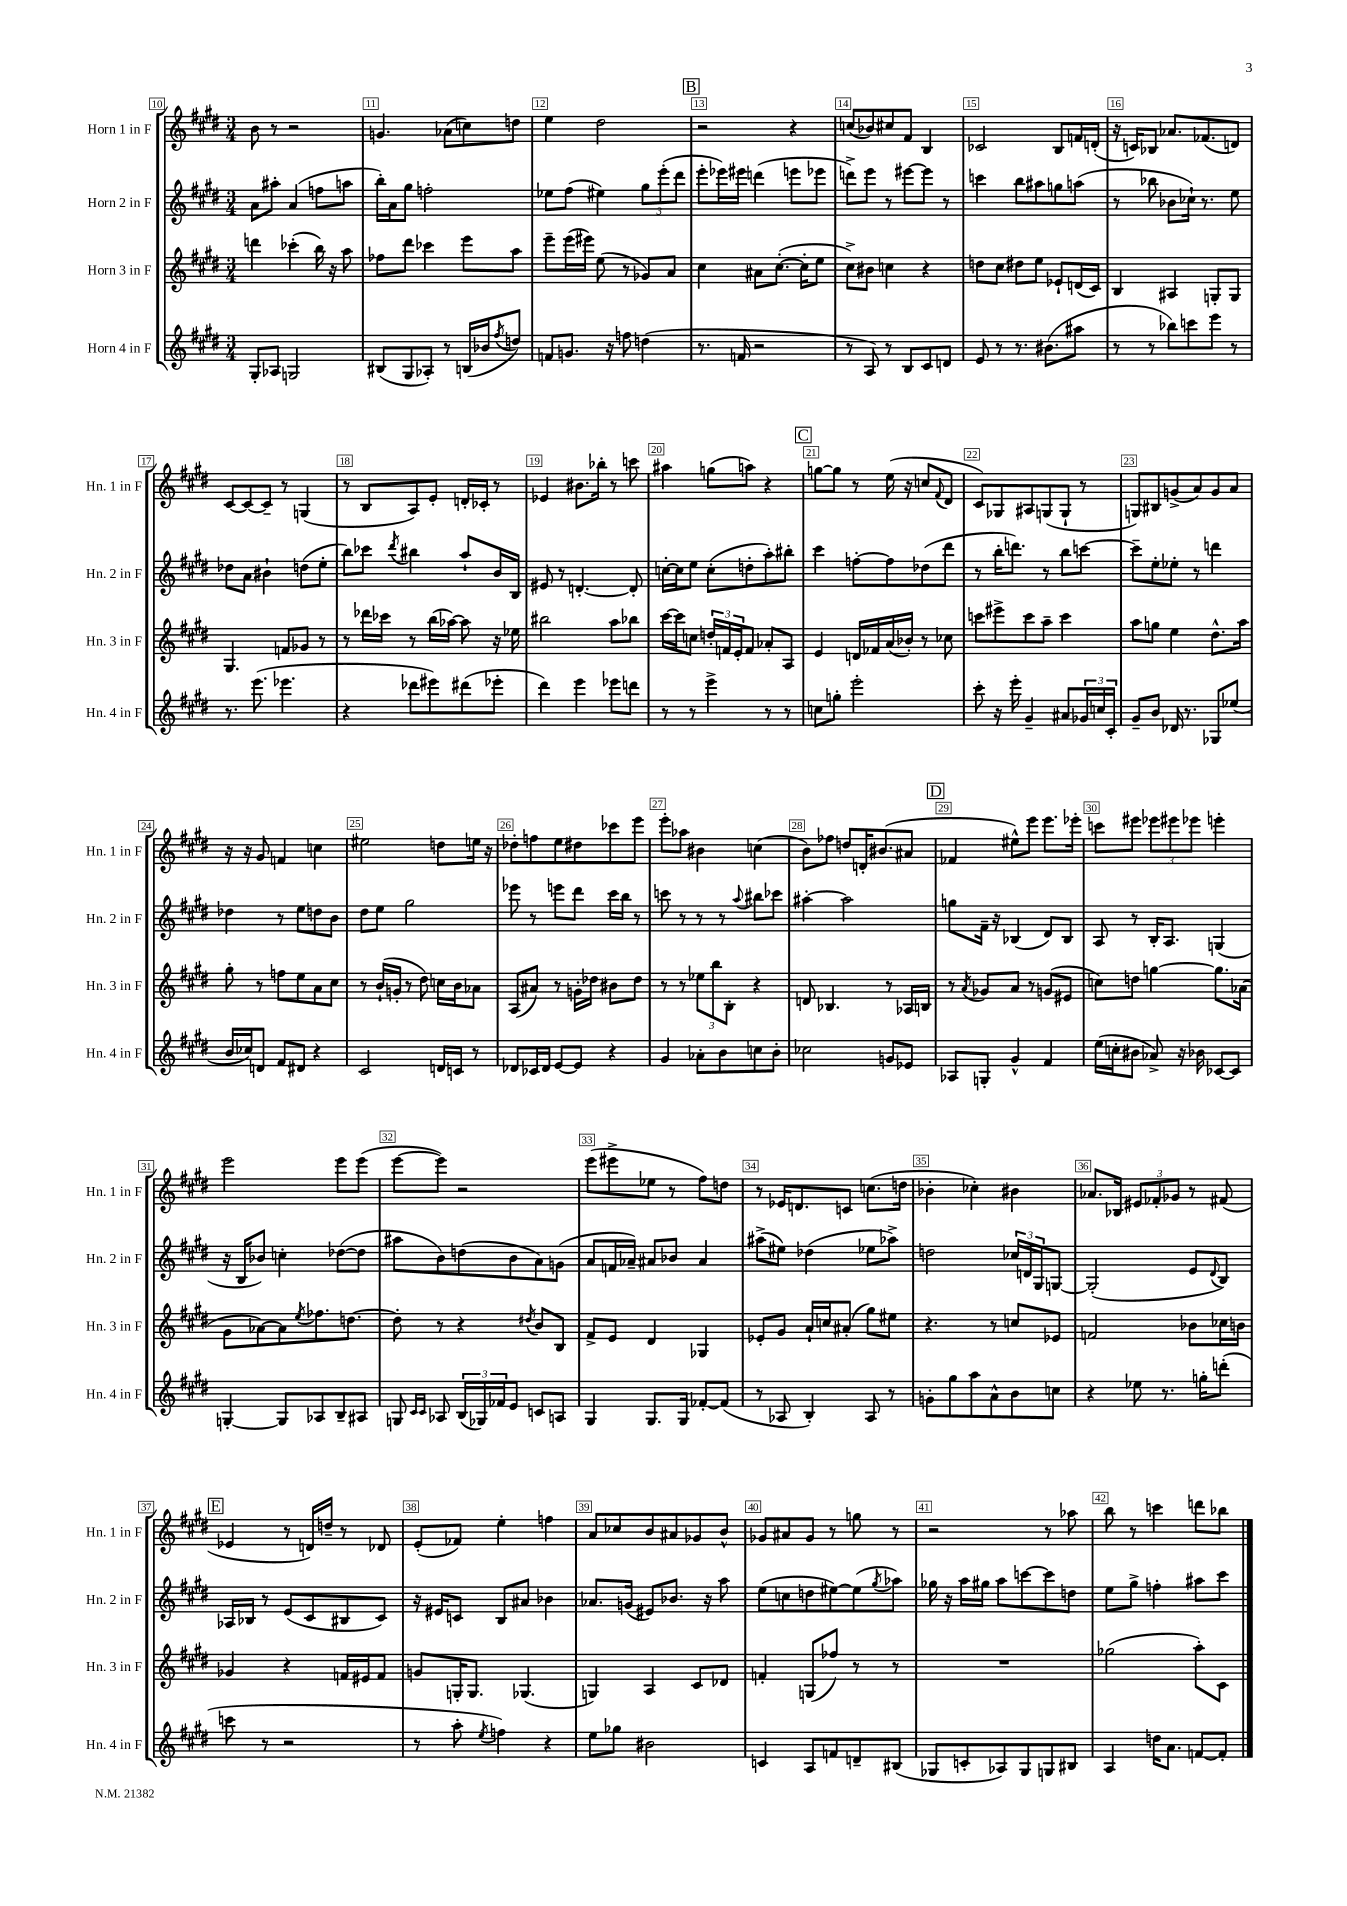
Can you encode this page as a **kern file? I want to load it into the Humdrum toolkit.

**kern	**kern	**kern	**kern
*part4	*part3	*part2	*part1
*staff4	*staff3	*staff2	*staff1
*I"Horn 4 in F	*I"Horn 3 in F	*I"Horn 2 in F	*I"Horn 1 in F
*I'Hn. 4 in F	*I'Hn. 3 in F	*I'Hn. 2 in F	*I'Hn. 1 in F
*clefG2	*clefG2	*clefG2	*clefG2
*k[f#c#g#d#]	*k[f#c#g#d#]	*k[f#c#g#d#]	*k[f#c#g#d#]
*M3/4	*M3/4	*M3/4	*M3/4
=10	=10	=10	=10
8G#'/L	4dddn\	8a\L	8b\
8A-X/J	.	8aa#X'\J	8r
2Gn/	(4ccc-X'\	(4a/	2r
.	16bb\)	8ffn\L	.
.	16r	.	.
.	8aa\	8aan\J	.
=11	=11	=11	=11
(8B#X/L	8ff-X\L	16bb'\LL)	4.gn/
.	.	16a\J	.
8G#/	8ddd#\J	8gg#\J	.
8A-X'/J)	4ccc-X\	2ffn'\	.
8r	.	.	(8a-X\L
(16Bn/LL	8eee\L	.	8ccn\)
16b-X/J	.	.	.
8qff#/	.	.	.
8ddn/J)	8aa\J	.	8ddn\J
=12	=12	=12	=12
8fn/L	8eee~\L	8ee-X\L	4ee\
8.gn/J	(16eee\L	(8ff#\J	.
.	16eee#X\JJ)	.	.
.	(8ee\	4ee#X\)	2dd#\
16r	.	.	.
8ffn\	8r	.	.
(4ddn\	8g-X/L)	12gg#\L	.
.	.	(12eee'\	.
.	8a/J	.	.
.	.	12ddd#\J	.
!!LO:REH:place=s1:t=B
=13	=13	=13	=13
8.r	4cc#\	8eee'\L	2r
.	.	16eee-X\L)	.
16fn/	.	16eee#X\JJ	.
2r	8a#X\L	(4dddn\	.
.	([8.cc#'\J	.	.
.	.	8eeen\L	4r
.	16cc#'\KL]	.	.
.	8ee\J	8eee-X\J	.
=14	=14	=14	=14
8r	8cc#^\L)	8dddn^\L)	(8ccn/L
8A/)	8b#X\J	8eee\J	8b-X/)
8r	4ccn\	8r	8cc#X/
8B/L	.	[8eee#X\L	8f#/J
8c#/	4r	8eee#\J]	4B/
8dn/J	.	8r	.
=15	=15	=15	=15
8e/	8ddn\L	4cccn\	2c-X/
8r	8cc#\J	.	.
8.r	8dd#X\L	8bb\L	.
.	8ee\J	8aa#X\	.
(8.b#X\L	.	.	.
.	8e-X`/L	8ggn\	8B/L
8aa#X\J	(16dn/L	(8aan\J	16fn/L
.	16c#/JJ)	.	(16dn'/JJ
=16	=16	=16	=16
8r	4B/	8r	16r
.	.	.	16cn/KL)
8r	.	8bb-X\	8B-X/J
8bb-X\L)	4A#X/	8b-X\L	8.a-X/L
8cccn\	.	16cc-X`\Jk)	.
.	.	8.r	(8.f-X/
8eee\J	8Gn'/L	.	.
8r	8G/J	8ee\	8dn/J)
!!LO:LB:g=z
=17	=17	=17	=17
8.r	4.G#/	8dd-X\L	[8c#/L
.	.	8a\J	8c#/_
(8.eee\	.	.	.
.	.	4b#X`\	8c#~/J]
4.eee-X\	8fn/L	.	8r
.	8g-X/J	(8ddn\L	(4Gn/
.	8r	8ee'\J	.
=18	=18	=18	=18
4r	8r	8bb\L)	8r
.	16ddd-X\LL	8ccc-X\J	8B/L
.	16ccc-X\JJ	.	.
.	.	8qddd#/	.
8ddd-X\L	8r	4bb#X\	8A/)
8eee#X\)	(16bb\LL	.	8e'/J
.	[16aa-X\JJ)	.	.
(8ddd#X\	8aa-\]	8aa`/L	16dn'/LL
.	.	.	16c-X'/JJ
8eee-X'\J	16r	16b/L	8r
.	16ee-X\	16B/JJ	.
=19	=19	=19	=19
4ddd#\)	2bb#X\	8e#X/	4e-X/
.	.	8r	.
4eee\	.	[4.dn'/	8.b#X\L
.	.	.	16bb-X'\Jk
8eee-X\L	8aa\L	.	8r
8dddn\J	8bb-X\J	8d'/]	8cccn\
=20	=20	=20	=20
8r	[16ccc#\LL	[16ccn'\LL	4aa#X\
.	16ccc#\J]	16cc\J]	.
8r	8ccn\J	8ee\J	.
4eee^\	24ddn'/LL	(8cc'\L	(8ggn\L
.	24fn/	.	.
.	24e'/J	.	.
.	8f/J	8ddn'\	8aan\J)
8r	8a-X'/L	8aa'\)	4r
8r	8A/J	8bb#X'\J	.
!!LO:REH:place=s1:t=C
=21	=21	=21	=21
8ccn\L	4e/	4ccc#\	[8ggn\L
8ggn'\J	.	.	8gg\J]
2eee'\	16dn/LL	[8ffn'\L	8r
.	16f-X/	.	.
.	(16a/	8ff\]	(16ee\
.	16b-X'/JJ)	.	16r
.	8r	(8dd-X\	8ccn/L
.	.	.	8qqf#/
.	8cc-X\	8ddd#\J	8d#/J
=22	=22	=22	=22
8ccc#'\	8cccn\L	8r	8c#/L)
16r	8eee#X^\	16bb'\KL	8G-X/
16eee'\	.	8.dddn\J)	.
4g#~/	8ccc\	.	8A#X/
.	8aa~\J	8r	(8Gn/
8a#X/L	4ccc\	8bb\L	8G`/J
24g-X/L	.	[8cccn\J	8r
24ccn/	.	.	.
24c#'/JJ	.	.	.
=23	=23	=23	=23
8g#~/L	8aa\L	8ccc~\L]	8Gn/L)
8b/J	8ggn\J	8ee'\	8B#X/
16d-X/	4ee\	8ee-X'\J	(8gn^/
8.r	.	.	.
.	.	8r	8a/)
8G-X/L	8.dd#^^\L	4dddn\	8g/
(8ee-X/J	.	.	8a/J
.	16aa\Jk	.	.
!!LO:LB:g=z
=24	=24	=24	=24
16b/LL	8gg#'\	4dd-X\	16r
16cc-X/J)	.	.	16r
8dn/J	8r	.	8g#/
8f#/L	8ffn\L	8r	4fn/
8d#X/J	8ee\	8ee\L	.
4r	8a\	8ddn\	4ccn\
.	8cc#\J	8b\J	.
=25	=25	=25	=25
2c#/	8r	8dd#\L	2ee#X\
.	(16b`/LL	8ee\J	.
.	16gn'/JJ	.	.
.	8r	2gg#\	.
.	8dd#\)	.	.
16dn/LL	16ccn\LL	.	8ddn\L
16cn/JJ	16b\J	.	.
8r	8a-X\J	.	16een\Jk
.	.	.	16r
=26	=26	=26	=26
8d-X/L	(8A/L	8eee-X\	8dd-X'\L
16c-X/L	8a#X/J)	8r	8ffn\
16d-/JJ	.	.	.
[8e/L	8r	8eeen\L	8ee\
8e/J]	16gn'\LL	8ddd#\J	8dd#X\
.	16dd-X\JJ	.	.
4r	8b#X\L	16ccc#\LL	8ccc-X\
.	.	16bb\JJ	.
.	8dd-\J	8r	8eee\J
=27	=27	=27	=27
4g#/	8r	8cccn\	8eee'\L
.	8r	8r	8aa-X\J
8a-X'\L	12ee-X\L	8r	4b#X\
.	12bb\	.	.
8b\	.	8r	.
.	12B'\J	.	.
.	.	8qqaa/	.
8ccn\	4r	8bb#X\L	(4ccn\
8b'\J	.	8ccc-X\J	.
=28	=28	=28	=28
2cc-X\	8dn/	[4aa#X'\	8b\L)
.	4.B-X/	.	8ff-X\J
.	.	2aa#\]	8ddn/L
.	.	.	16dn'/K
.	.	.	(8.b#X/
8gn/L	8r	.	.
8e-X/J	16A-X/LL	.	8a#X/J
.	16Bn/JJ	.	.
!!LO:REH:place=s1:t=D
=29	=29	=29	=29
8A-X/L	8r	8ggn\L	4f-X/
.	8qa/	.	.
8Gn'/J	8g-X/L	16f#~\Jk	.
.	.	16r	.
4g#^^/	8a/J	(4B-X/	8ee#X^^\L)
.	8r	.	8eee\J
4f#/	(8gn/L	8d#/L)	8.eee\L
.	8e#X/J	8B-/J	.
.	.	.	16eee-X'\Jk
=30	=30	=30	=30
(16ee\LL	8ccn\L)	8A/	8cccn\L
16ccn'\J	.	.	.
8b#X\J	8ddn\J	8r	8eee#X\J
8a-X^/)	[4ggn\	16B'/KL	12eee-X\L
.	.	8.A/J	.
.	.	.	12eee#X\
16r	.	.	.
.	.	.	12eee-X\J
16b-X\	.	.	.
[8c-X/L	8.gg\L]	(4Gn/	4eeen'\
8c-/J]	.	.	.
.	(16a-X\Jk	.	.
!!LO:LB:g=z
=31	=31	=31	=31
[4Gn'/	8g#\L	16r	2eee\
.	.	16B/KL	.
.	[8a-X\)	8b-X/J)	.
8G/L]	8a-\]	4ccn'\	.
.	8qee/	.	.
8A-X/	8.ff-X\	.	.
8B~/	.	([8dd-X\L	8eee\L
.	[8.ddn\J	.	.
8A#X/J	.	8dd-\J]	(8eee\J
=32	=32	=32	=32
8Gn/	8dd'\]	8aa#X\L	[8eee\L
16qqc#/LL	.	.	.
16qqc#/JJ	.	.	.
8A-X/	8r	8b\)	8eee\J])
(24B/LL	4r	(8ddn\	2r
24G-X/)	.	.	.
24f-X/J	.	.	.
8e/J	.	8b\	.
.	8qdd#X/	.	.
8cn/L	8b/L	8a\)	.
8An/J	8B/J	(8gn\J	.
=33	=33	=33	=33
4G#/	8f#^/L	8a/L	(8eee\L
.	8e/J	16fn/L	8eee#X^\
.	.	16a-X~/JJ)	.
8.G#/L	4d#/	8a#X/L	8ee-X\J
.	.	8b-X/J	8r
16G#/Jk	.	.	.
[8f-X'/L	4G-X/	4a#/	8ff#\L)
(8f-/J]	.	.	8ddn\J
=34	=34	=34	=34
8r	8e-X'/L	(8aa#X^\L	8r
8A-X/	8g#/J	8ee#X\J)	16e-X/KL
.	.	.	8.dn/
4B'/)	16a`/LL	(4dd-X\	.
.	16ccn/J	.	.
.	(8a#X'/J	.	8cn/J
8A-/	8gg#\L)	8ee-X\L	(8.ccn\L
8r	8ee#X\J	8aa-X^\J)	.
.	.	.	16ddn\Jk
=35	=35	=35	=35
8gn'\L	4.r	2ddn\	4b-X'\
8gg#\	.	.	.
8aa\	.	.	4cc-X'\)
8a^^\	8r	.	.
8b\	8ccn/L	24cc-X/LL	4b#X\
.	.	24dn/	.
.	.	24G#/J	.
8ccn\J	8e-X/J	[8Gn/J	.
=36	=36	=36	=36
4r	2fn/	(2G'/]	8.a-X/L
.	.	.	16B-X/Jk
8ee-X\	.	.	12e#X/L
.	.	.	12f-X'/
8.r	.	.	.
.	.	.	12g-X/J
.	8b-X\L	8e/L	8r
16ggn'\KL	.	.	.
.	.	8qqd#/	.
(8dddn'\J	16cc-X\L	8B/J)	(8f#X/
.	16bn\JJ	.	.
!!LO:LB:g=z
!!LO:REH:place=s1:t=E
=37	=37	=37	=37
8cccn\	4g-X/	16A-X/LL	4e-X/
.	.	16B-X/JJ	.
8r	.	8r	.
2r	4r	(8e/L	8r
.	.	8c#/	16dn/LL)
.	.	.	16ddn~/JJ
.	16fn/LL	8B#X/	8r
.	16e#X/J	.	.
.	8f/J	8c#/J)	8d-X/
=38	=38	=38	=38
8r	8gn/L	16r	(8e'/L
.	.	16e#X/KL	.
8aa'\	16Gn'/K	8cn/J	8f-X/J)
.	8.G/J	.	.
8qee/	.	.	.
4ffn\)	.	8B/L	4ee'\
.	(4.G-X/	8a#X/J	.
4r	.	4b-X\	4ffn\
=39	=39	=39	=39
8ee\L	4Gn/)	8.a-X/L	8a/L
8gg-X\J	.	.	8cc-X/
.	.	(16gn/Jk	.
2b#X\	4A/	8e#X/L)	8b/
.	.	8.b-X/J	8a#X/
.	8c#/L	.	8g-X/
.	.	16r	.
.	8d-X/J	8aa\	8b^^/J
=40	=40	=40	=40
4cn/	4fn'/	(8ee\L	8g-X/L
.	.	8ccn\	8a#X/
8A/L	(8Gn/L	8ddn\	8g-/J
8fn/	8ff-X/J)	[8ee#X\)	8r
8dn~/	8r	(8ee#\]	8ggn\
.	.	8qgg#/	.
(8B#X/J	8r	8aa-X\J)	8r
=41	=41	=41	=41
8G-X/L	2.r	16gg-X\	2r
.	.	16r	.
8cn'/	.	16aa\LL	.
.	.	16gg#X\JJ	.
8A-X/)	.	8aa\L	.
8G-/	.	[8cccn\	.
8Gn/	.	8ccc\]	8r
8B#X/J	.	8ddn\J	8aa-X\
=42	=42	=42	=42
4A/	(2gg-X\	8ee\L	8bb\
.	.	8gg#^\J	8r
16ddn\KL	.	4ffn'\	4cccn\
8.a\J	.	.	.
[8fn/L	8aa'\L)	8aa#X\L	8dddn\L
8f'/J]	8c#\J	8ccc#\J	8bb-X\J
==	==	==	==
*-	*-	*-	*-
